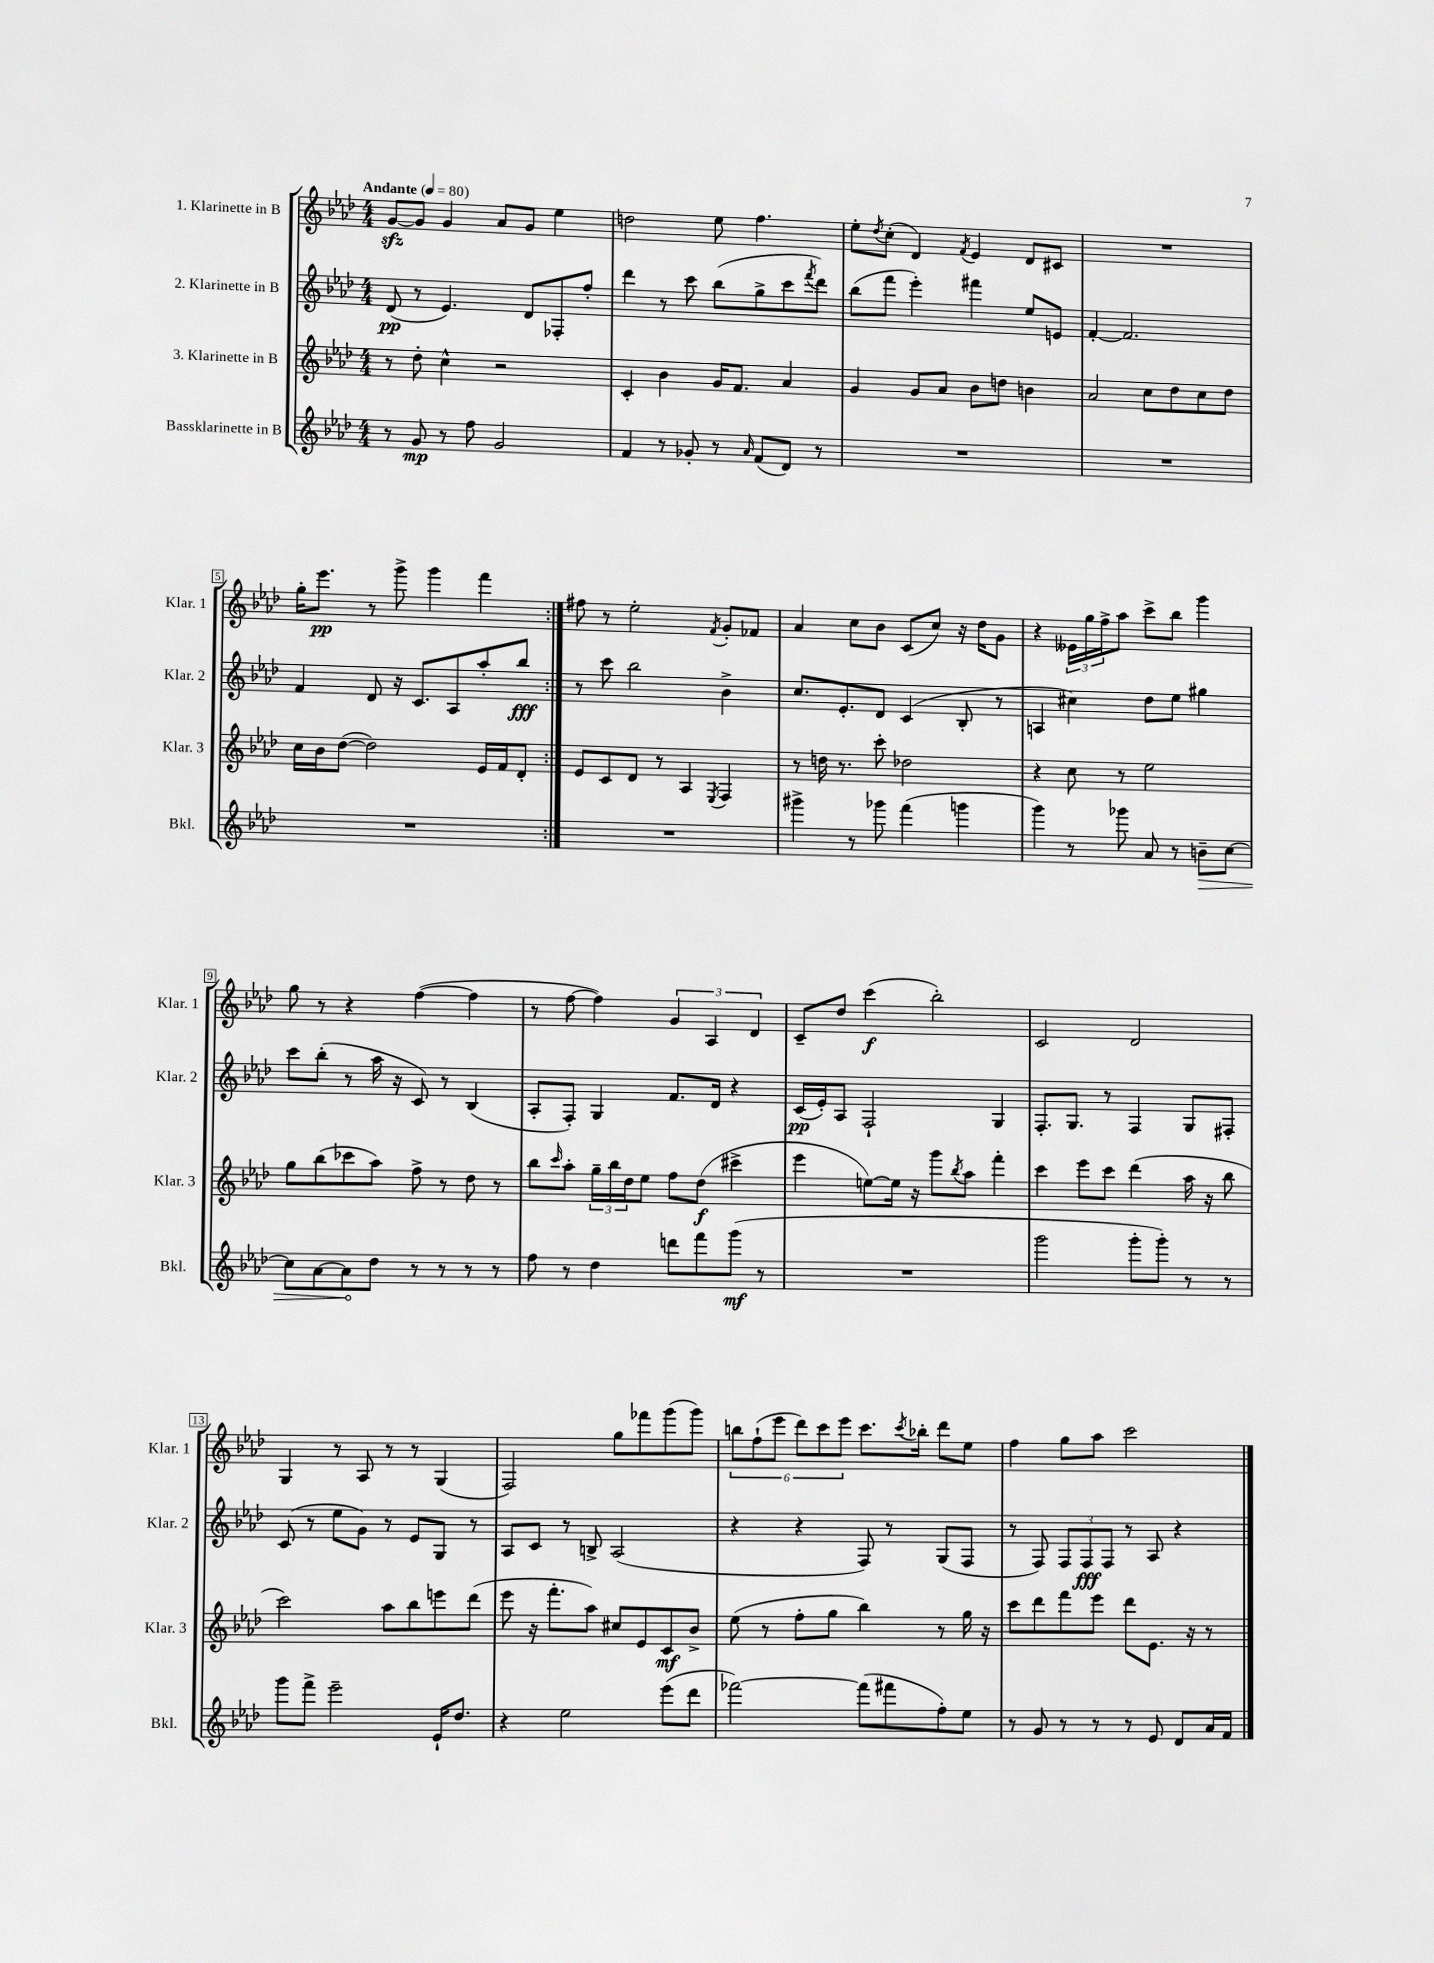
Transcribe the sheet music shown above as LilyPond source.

<<
\new StaffGroup <<
\new Staff = "s0" \with { instrumentName = "1. Klarinette in B" shortInstrumentName = "Klar. 1" } {
    \clef treble \key aes \major \numericTimeSignature \time 4/4 \tempo "Andante" 4 = 80
    \repeat volta 2 { g'8~\sfz g'8 g'4 aes'8 g'8 ees''4 |
    d''2 ees''8 f''4. |
    ees''8-. \acciaccatura { des''8 } c''8-.( des'4) \acciaccatura { f'8 } ees'4 des'8 cis'8 |
    R1 |
    g''16-. ees'''8.\pp r8 g'''8-> g'''4 f'''4 | }
    fis''8 r8 ees''2-. \acciaccatura { f'8 } g'8-. fes'8 |
    aes'4 c''8 bes'8 c'8( c''8) r16 des''16 g'8 |
    r4 \tuplet 3/2 { eeses'16 g''16 f''16-> } aes''8 c'''8-> bes''8 g'''4 |
    g''8 r8 r4 f''4~( f''4 |
    r8 f''8~ f''4) \tuplet 3/2 { g'4 aes4 des'4 } |
    c'8-- des''8 c'''4\f( bes''2-.) |
    c'2 des'2 |
    g4 r8 aes8 r8 r8 g4( |
    f2) g''8 fes'''8 g'''8( g'''8) |
    \tuplet 6/4 { b''8 f''8-!( ees'''8 des'''8) c'''8 ees'''8 } c'''8. \acciaccatura { c'''8 } bes''16-. des'''8 ees''8 |
    f''4 g''8 aes''8 c'''2 \bar "|." |
}
\new Staff = "s1" \with { instrumentName = "2. Klarinette in B" shortInstrumentName = "Klar. 2" } {
    \clef treble \key aes \major \numericTimeSignature \time 4/4
    \repeat volta 2 { des'8\pp( r8 ees'4.) des'8 fes8-. f''8-. |
    des'''4 r8 c'''8 bes''8( g''8-> c'''8 \acciaccatura { f'''8 } des'''8) |
    bes''8( f'''8 ees'''4-.) fis'''4 ees''8 e'8 |
    f'4~-. f'2. |
    f'4 des'8 r16 c'8. aes8 aes''8-. bes''8\fff | }
    r8 c'''8 bes''2 bes'4-> |
    c''8. ees'8.-. des'8 c'4( bes8-. r8 |
    a4 cis''4) des''8 ees''8 gis''4 |
    c'''8 bes''8-.( r8 aes''16 r16 c'8) r8 bes4( |
    aes8-. f8-.) g4 f'8. des'16 r4 |
    c'16\pp( ees'16-.) aes8 f2-! g4 |
    f8.-. g8. r8 f4 g8 fis8-. |
    c'8( r8 ees''8 g'8) r8 ees'8 g8 r8 |
    aes8 c'8 r8 b8-> aes2( |
    r4 r4 f8) r8 g8( f8 |
    r8 f8) \tuplet 3/2 { f8 f8\fff f8 } r8 aes8 r4 \bar "|." |
}
\new Staff = "s2" \with { instrumentName = "3. Klarinette in B" shortInstrumentName = "Klar. 3" } {
    \clef treble \key aes \major \numericTimeSignature \time 4/4
    \repeat volta 2 { r8 des''8-. c''4-^ r2 |
    c'4-. bes'4 g'16 f'8. aes'4 |
    g'4 g'8 aes'8 bes'8 d''8 b'4 |
    aes'2 c''8 des''8 c''8 des''8 |
    c''16 bes'16 des''8~( des''2) ees'16 f'16 des'8-. | }
    ees'8 c'8 des'8 r8 aes4 \acciaccatura { ees8 } f4 |
    r8 d''16 r8. c'''8-. des''2 |
    r4 c''8 r8 ees''2 |
    g''8 bes''8( ces'''8 aes''8) f''8-> r8 des''8 r8 |
    bes''8 \grace { c'''16 } aes''8-. \tuplet 3/2 { g''16-- bes''16 des''16 } ees''8 f''8 des''8\f( cis'''4-> |
    ees'''4 e''8~) e''16 r16 g'''8 \acciaccatura { bes''8 } aes''8 f'''4-. |
    c'''4 ees'''8 c'''8 des'''4( aes''16 r16 bes''8 |
    c'''2) aes''8 bes''8 e'''8 des'''8( |
    ees'''8 r16 f'''8.-. aes''8) cis''8 ees'8 c'8\mf bes'8-> |
    ees''8( r8 f''8-. g''8 bes''4) r8 g''16 r16 |
    c'''8 des'''8 f'''8 ees'''8 des'''8 ees'8. r16 r8 \bar "|." |
}
\new Staff = "s3" \with { instrumentName = "Bassklarinette in B" shortInstrumentName = "Bkl." } {
    \clef treble \key aes \major \numericTimeSignature \time 4/4
    \repeat volta 2 { r8 g'8\mp r8 f''8 g'2 |
    f'4 r8 ges'8-. r8 \grace { aes'16 } f'8( des'8) r8 |
    R1 |
    R1 |
    R1 | }
    R1 |
    gis'''4-> r8 ges'''8 f'''4( g'''4 |
    g'''4) r8 ges'''8 aes'8 r8 \once \override Hairpin.circled-tip = ##t b'8--\> c''8~ |
    c''8 aes'8~ aes'8\! des''8 r8 r8 r8 r8 |
    f''8 r8 des''4 d'''8 f'''8 g'''8\mf( r8 |
    R1 |
    g'''2 g'''8-. g'''8-.) r8 r8 |
    g'''8 f'''8-> ees'''2-- ees'16-! des''8. |
    r4 ees''2 ees'''8( des'''8 |
    fes'''2~) fes'''8( fis'''8 f''8-.) ees''8 |
    r8 g'8 r8 r8 r8 ees'8 des'8 aes'16 f'16 \bar "|." |
}
>>
>>
\layout { \context { \Score \override BarNumber.stencil = #(make-stencil-boxer 0.1 0.3 ly:text-interface::print) } }
